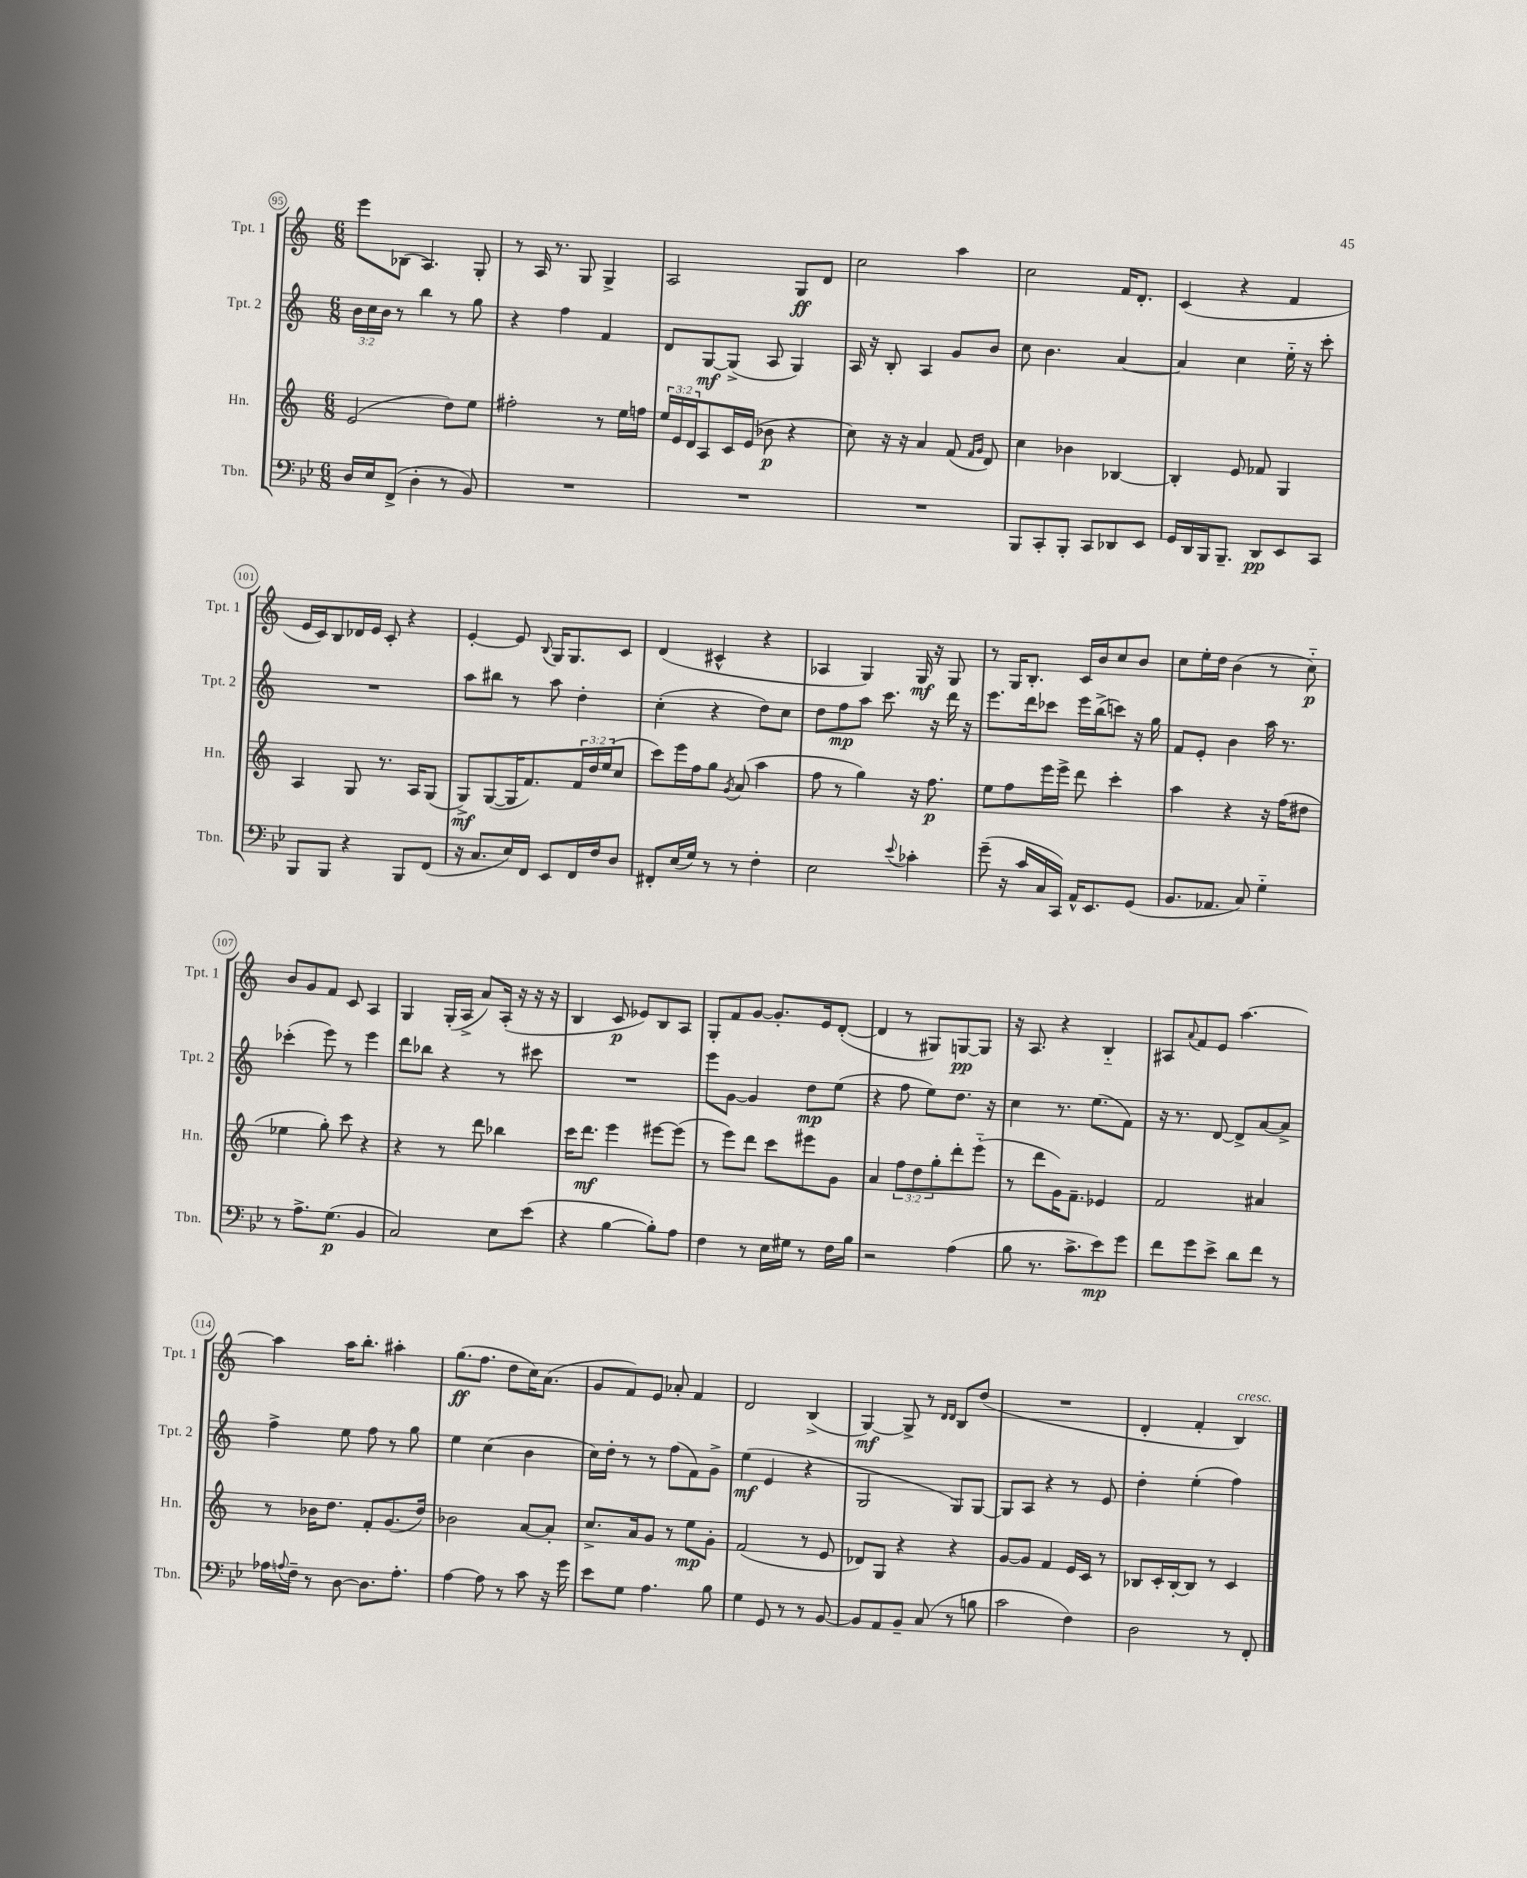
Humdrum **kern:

**kern	**dynam	**kern	**dynam	**kern	**dynam	**kern	**dynam
*part4	*part4	*part3	*part3	*part2	*part2	*part1	*part1
*staff4	*staff4	*staff3	*staff3	*staff2	*staff2	*staff1	*staff1
*I"Tbn.	*	*I"Hn.	*	*I"Tpt. 2	*	*I"Tpt. 1	*
*I'Tbn.	*	*I'Hn.	*	*I'Tpt. 2	*	*I'Tpt. 1	*
*clefF4	*	*clefG2	*	*clefG2	*	*clefG2	*
*k[b-e-]	*	*k[]	*	*k[]	*	*k[]	*
*M6/8	*	*M6/8	*	*M6/8	*	*M6/8	*
=95	=95	=95	=95	=95	=95	=95	=95
16D/LL	.	(2e/	.	24b\LL	.	8eee\L	.
.	.	.	.	24cc\	.	.	.
16E-/J	.	.	.	.	.	.	.
.	.	.	.	24b\JJ	.	.	.
(8FF^/J	.	.	.	8r	.	(8B-X\J	.
4D'\	.	.	.	4bb\	.	4.A/)	.
8r	.	8dd\L)	.	8r	.	.	.
8BB-/)	.	8ee\J	.	8gg\	.	8G'/	.
=96	=96	=96	=96	=96	=96	=96	=96
2.r	.	2ff#X'\	.	4r	.	8r	.
.	.	.	.	.	.	16A/	.
.	.	.	.	.	.	8.r	.
.	.	.	.	4ff\	.	.	.
.	.	.	.	.	.	8G/	.
.	.	8r	.	4f/	.	4G^/	.
.	.	16ee\LL	.	.	.	.	.
.	.	16ffn\JJ	.	.	.	.	.
=97	=97	=97	=97	=97	=97	=97	=97
2.r	.	24ee/LL	.	8d/L	.	2A/	.
.	.	24e/	.	.	.	.	.
.	.	24d/J	.	.	.	.	.
.	.	8A/	.	[8G/	mf	.	.
.	.	16c/L	.	(8G^/J]	.	.	.
.	.	(16e/JJ	.	.	.	.	.
.	.	8b-X\	p	8A/	.	.	.
.	.	4r	.	4G/)	.	8G/L	ff
.	.	.	.	.	.	8d/J	.
=98	=98	=98	=98	=98	=98	=98	=98
2.r	.	8cc\)	.	16A/	.	2cc\	.
.	.	.	.	16r	.	.	.
.	.	16r	.	8B'/	.	.	.
.	.	16r	.	.	.	.	.
.	.	4a/	.	4A/	.	.	.
.	.	(8f/	.	8g/L	.	4aa\	.
.	.	16qqf/LL	.	.	.	.	.
.	.	16qqg/JJ	.	.	.	.	.
.	.	8d/)	.	8b/J	.	.	.
=99	=99	=99	=99	=99	=99	=99	=99
8BBB-/L	.	4cc\	.	8cc\	.	2cc\	.
8CC'/	.	.	.	4.b\	.	.	.
8BBB-'/J	.	4b-X\	.	.	.	.	.
8CC/L	.	.	.	.	.	.	.
8DD-X/	.	[4B-X/	.	[4a/	.	16f/KL	.
.	.	.	.	.	.	8.d'/J	.
8EE-/J	.	.	.	.	.	.	.
=100	=100	=100	=100	=100	=100	=100	=100
16GG/LL	.	4B-'/]	.	4a/]	.	(4c/	.
16DD/	.	.	.	.	.	.	.
16BBB-/J	.	.	.	.	.	.	.
8.BBB-~/J	.	.	.	.	.	.	.
.	.	8e/	.	4cc\	.	4r	.
8DD/L	pp	8f-X/	.	.	.	.	.
8EE-/	.	4G/	.	16ee\	.	4f/	.
.	.	.	.	16r	.	.	.
8CC/J	.	.	.	8ccc'\	.	.	.
!!LO:LB:g=z
=101	=101	=101	=101	=101	=101	=101	=101
8BBB-/L	.	4A/	.	2.r	.	16e/LL	.
.	.	.	.	.	.	16c/J)	.
8BBB-/J	.	.	.	.	.	8B/	.
4r	.	8G/	.	.	.	16d-X/L	.
.	.	.	.	.	.	16e/JJ	.
.	.	8.r	.	.	.	8c'/	.
8BBB-/L	.	.	.	.	.	4r	.
.	.	16A/KL	.	.	.	.	.
(8FF/J	.	(8G/J	.	.	.	.	.
=102	=102	=102	=102	=102	=102	=102	=102
16r	.	8G^/L)	mf	8aa\L	.	[4e'/	.
8.C/L	.	.	.	.	.	.	.
.	.	([8G/	.	8bb#X\J	.	.	.
16E-/L)	.	16G/K]	.	8r	.	8e/]	.
16FF/JJ	.	8.f/)	.	.	.	.	.
.	.	.	.	.	.	8qqB/	.
8EE-/L	.	.	.	8aa\	.	16G/KL	.
.	.	.	.	.	.	8.G/	.
16FF/L	.	24f/L	.	4dd'\	.	.	.
.	.	24dd/	.	.	.	.	.
16F/J	.	.	.	.	.	.	.
.	.	(24ee/J	.	.	.	.	.
8D/J	.	8cc/J	.	.	.	8c/J	.
=103	=103	=103	=103	=103	=103	=103	=103
8FF#X'/L	.	8ccc\L)	.	(4cc'\	.	(4d/	.
(16E-/L	.	16eee\L	.	.	.	.	.
16G/JJ)	.	16ff\J	.	.	.	.	.
8r	.	8gg\J	.	4r	.	4c#X^^/	.
.	.	8qg/	.	.	.	.	.
8r	.	(8a/	.	.	.	.	.
4F'\	.	4aa\	.	8dd\L)	.	4r	.
.	.	.	.	8cc\J	.	.	.
=104	=104	=104	=104	=104	=104	=104	=104
2E-\	.	8ff\	.	8dd\L	.	4A-X/	.
.	.	8r	.	8ff\	mp	.	.
.	.	4gg\)	.	8aa\J	.	4G/)	.
.	.	.	.	8.ccc\	.	.	.
8qqe-/	.	.	.	.	.	.	.
4c-X'\	.	16r	.	.	.	16G/	mf
.	.	8.ff\	p	16r	.	16r	.
.	.	.	.	16ddd\	.	8G/	.
.	.	.	.	16r	.	.	.
=105	=105	=105	=105	=105	=105	=105	=105
(8g~\	.	8ee\L	.	8.eee\L	.	8r	.
16r	.	8ff\	.	.	.	16G/KL	.
16c/LL	.	.	.	16ddd\k	.	8.B'/J	.
16C/	.	16eee\L	.	8ccc-X\J	.	.	.
16CC/JJ)	.	16eee^\JJ	.	.	.	.	.
16AA^^/KL	.	8ddd\	.	16eee\LL	.	16c/LL	.
8.EE-/	.	.	.	(16bb^\J	.	16b/J	.
.	.	4ccc'\	.	8cccn\J)	.	8cc/	.
(8GG/J	.	.	.	16r	.	8b/J	.
.	.	.	.	16gg\	.	.	.
=106	=106	=106	=106	=106	=106	=106	=106
8.BB-/L	.	4aa\	.	8f/L	.	8cc\L	.
.	.	.	.	8e'/J	.	16ee'\L	.
8.AA-X/J	.	.	.	.	.	16dd\JJ	.
.	.	4r	.	4b\	.	(4b\	.
8C/)	.	.	.	.	.	.	.
4G\	.	16r	.	16aa\	.	8r	.
.	.	(16ff\KL	.	8.r	.	.	.
.	.	8dd#X\J	.	.	.	8cc\)	p
!!LO:LB:g=z
=107	=107	=107	=107	=107	=107	=107	=107
8r	.	4ee-X\	.	(4ccc-X'\	.	8b/L	.
8.A^\L	.	.	.	.	.	8g/	.
.	.	8gg'\)	.	8eee\)	.	8f/J	.
(8.G\J	p	.	.	.	.	.	.
.	.	8ccc\	.	8r	.	8c/	.
4BB-/	.	4r	.	4eee\	.	4A/	.
=108	=108	=108	=108	=108	=108	=108	=108
2C/)	.	4r	.	8ddd\L	.	4G/	.
.	.	.	.	8bb-X\J	.	.	.
.	.	8r	.	4r	.	(16G'/LL	.
.	.	.	.	.	.	16A^/JJ	.
.	.	8ddd\	.	.	.	8a/L)	.
8E-\L	.	4bb-X\	.	8r	.	(16A'/Jk	.
.	.	.	.	.	.	16r	.
(8e-\J	.	.	.	8ccc#X\	.	16r	.
.	.	.	.	.	.	16r	.
=109	=109	=109	=109	=109	=109	=109	=109
4r	.	16ccc\KL	.	2.r	.	4B/	.
.	.	8.ddd\J	mf	.	.	.	.
[4B-\	.	4eee\	.	.	.	8c/	p
.	.	.	.	.	.	8e-X/L)	.
8B-'\L])	.	[8eee#X\L	.	.	.	8B/	.
8A\J	.	(8eee#\J]	.	.	.	8A/J	.
=110	=110	=110	=110	=110	=110	=110	=110
4F\	.	8r	.	8eee\L	.	8G'/L	.
.	.	8eee\L)	.	[8g\J	.	8f/	.
8r	.	8ddd\J	.	4g/]	.	[8g/J	.
16E-\LL	.	8ccc\L	.	.	.	8.g'/L]	.
16G#X\JJ	.	.	.	.	.	.	.
8r	.	8eee#X\	.	8dd\L	mp	.	.
.	.	.	.	.	.	16e/k	.
16F\LL	.	8g\J	.	(8ee\J	.	([8d'/J	.
16B-\JJ	.	.	.	.	.	.	.
=111	=111	=111	=111	=111	=111	=111	=111
2r	.	4a/	.	4r	.	4d/]	.
.	.	12ff\L	.	8ff\	.	8r	.
.	.	12dd\	.	.	.	.	.
.	.	.	.	8ee\L)	.	8G#X/L)	.
.	.	12gg'\	.	.	.	.	.
(4A\	.	8ddd'\	.	8.dd\J	.	[8Gn/	pp
.	.	(8eee\J	.	.	.	8G/J]	.
.	.	.	.	16r	.	.	.
=112	=112	=112	=112	=112	=112	=112	=112
8B-\	.	8r	.	4cc\	.	16r	.
.	.	.	.	.	.	8.A/	.
8.r	.	8ddd\L	.	.	.	.	.
.	.	16g\K)	.	8.r	.	4r	.
8.c^\L	.	8.f~\J	.	.	.	.	.
.	.	.	.	(8.ee\L	.	.	.
8e-\)	mp	4e-X/	.	.	.	4B/	.
8g\J	.	.	.	8f\J)	.	.	.
=113	=113	=113	=113	=113	=113	=113	=113
8f\L	.	2f/	.	16r	.	8A#X/L	.
.	.	.	.	8.r	.	.	.
.	.	.	.	.	.	8qqa/	.
8g\	.	.	.	.	.	8f/	.
8e-^\J	.	.	.	[8d/	.	8e/J	.
8d\L	.	.	.	8d^/L]	.	[4.aa\	.
8f\J	.	4a#X/	.	[8a/	.	.	.
8r	.	.	.	8a^/J]	.	.	.
!!LO:LB:g=z
=114	=114	=114	=114	=114	=114	=114	=114
16A-X\LL	.	8r	.	4ff^\	.	4aa\]	.
8qqAn/	.	.	.	.	.	.	.
16F~\JJ	.	.	.	.	.	.	.
8r	.	16b-X\KL	.	.	.	.	.
.	.	8.dd\J	.	.	.	.	.
[8D\	.	.	.	8ee\	.	16aa\KL	.
.	.	.	.	.	.	8.bb'\J	.
8.D\L]	.	8f'/L	.	8ff\	.	.	.
.	.	(8.g/	.	8r	.	4aa#X'\	.
8.A'\J	.	.	.	.	.	.	.
.	.	.	.	8gg\	.	.	.
.	.	16dd/Jk)	.	.	.	.	.
=115	=115	=115	=115	=115	=115	=115	=115
[4A\	.	2b-X\	.	4ee\	.	(8.gg\L	ff
.	.	.	.	.	.	8.ff\J	.
8A\]	.	.	.	(4cc\	.	.	.
8r	.	.	.	.	.	8dd\L	.
8c\	.	[8a/L	.	4b\	.	16cc\K)	.
.	.	.	.	.	.	(8.a\J	.
16r	.	8a'/J]	.	.	.	.	.
16g\	.	.	.	.	.	.	.
=116	=116	=116	=116	=116	=116	=116	=116
8e-\L	.	8.cc^/L	.	16cc\LL)	.	8g/L	.
.	.	.	.	16dd'\JJ	.	.	.
8G\J	.	.	.	8r	.	8f/)	.
.	.	16a/k	.	.	.	.	.
4.A\	.	8g/J	.	8r	.	8e/J	.
.	.	8r	.	(8ff\L	.	8a-X'/	.
.	.	8ee\L	mp	8f\)	.	4f/	.
8B-\	.	8g'\J	.	8g^\J	.	.	.
=117	=117	=117	=117	=117	=117	=117	=117
4G\	.	(2f/	.	(4ee\	mf	2d/	.
8GG/	.	.	.	4e/	.	.	.
8r	.	.	.	.	.	.	.
8r	.	8r	.	4r	.	(4B^/	.
[8BB-/	.	8e/	.	.	.	.	.
=118	=118	=118	=118	=118	=118	=118	=118
8BB-/L]	.	8d-X/L)	.	2G/	.	[4G/)	mf
8AA/	.	8G/J	.	.	.	.	.
8BB-~/J	.	4r	.	.	.	8G^/]	.
(8C/	.	.	.	.	.	8r	.
.	.	.	.	.	.	16qqd/LL	.
.	.	.	.	.	.	16qqd/JJ	.
8r	.	4r	.	8G/L)	.	8B/L	.
8Bn\	.	.	.	[8G/J	.	(8dd/J	.
=119	=119	=119	=119	=119	=119	=119	=119
2c\	.	[8g/L	.	8G/L]	.	2.r	.
.	.	8g/J]	.	8A/J	.	.	.
.	.	4f/	.	4r	.	.	.
4F\)	.	16e/LL	.	8r	.	.	.
.	.	16c/JJ	.	.	.	.	.
.	.	8r	.	8e/	.	.	.
=120	=120	=120	=120	=120	=120	=120	=120
2D\	.	8B-X/L	.	4dd'\	.	4d'/	.
.	.	16c'/L	.	.	.	.	.
.	.	[16B-'/J	.	.	.	.	.
.	.	8B-/J]	.	(4ee'\	.	4f'/	.
.	.	8r	.	.	.	.	.
!	!	!	!	!	!	!LO:TX:a:i:t=cresc.	!
8r	.	4c/	.	4ff\)	.	4B/)	.
8FF'/	.	.	.	.	.	.	.
==	==	==	==	==	==	==	==
*-	*-	*-	*-	*-	*-	*-	*-
